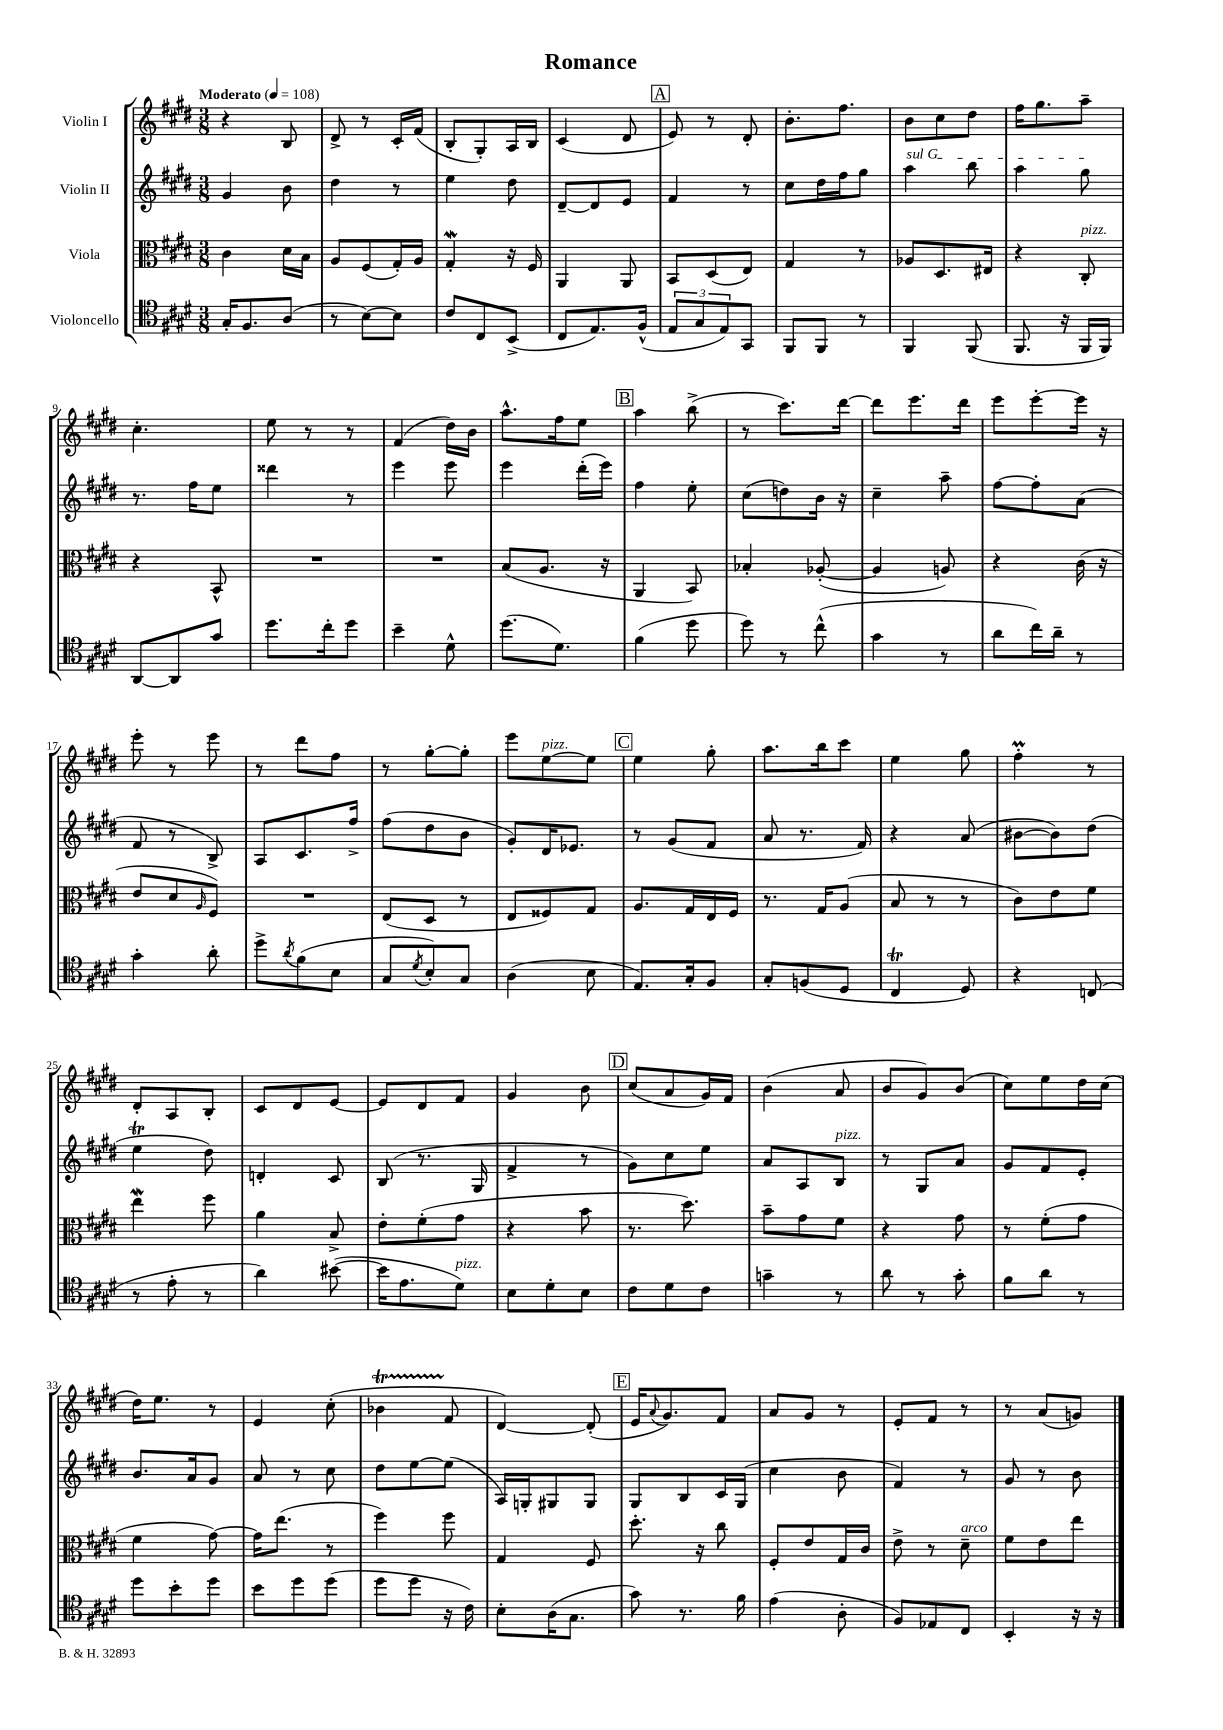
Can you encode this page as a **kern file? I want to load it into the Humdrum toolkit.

**kern	**kern	**kern	**kern
*staff4	*staff3	*staff2	*staff1
*clefC4	*clefC3	*clefG2	*clefG2
*k[f#c#g#d#]	*k[f#c#g#d#]	*k[f#c#g#d#]	*k[f#c#g#d#]
*M3/8	*M3/8	*M3/8	*M3/8
*MM108	*MM108	*MM108	*MM108
16G#'	4c#	4g#	4r
8.F#	.	.	.
(8A	16d#	8b	8B
.	16B	.	.
=	=	=	=
8r	8A	4dd#	8d#^
[8B)	(8F#	.	8r
8B]	16G#')	8r	16c#'
.	16A	.	(16f#
=	=	=	=
8c#	4G#'	4ee	8B'
8C#	.	.	8G#')
(8BB^	16r	8dd#	16A
.	16F#	.	16B
=	=	=	=
8C#	4AA	[8d#~	(4c#
8.E)	.	8d#]	.
.	8AA	8e	8d#
(16F#^^	.	.	.
=	=	=	=
12E	8BB	4f#	8e)
12G#	.	.	.
.	(8D#	.	8r
12E)	.	.	.
8GG#	8E)	8r	8d#'
=	=	=	=
8FF#	4G#	8cc#	8.b'
8FF#	.	16dd#	.
.	.	16ff#	8.ff#
8r	8r	8gg#	.
=	=	=	=
4FF#	8A-	4aa	8b
.	8.D#	.	8cc#
(8FF#	.	8bb	8dd#
.	16E#	.	.
=	=	=	=
8.FF#	4r	4aa	16ff#
.	.	.	8.gg#
16r	.	.	.
16FF#	8C#'	8gg#	8aa~
16FF#)	.	.	.
=	=	=	=
[8AA	4r	8.r	4.cc#'
8AA]	.	.	.
.	.	16ff#	.
8g#	8BB^^	8ee	.
=	=	=	=
8.dd#	4.r	4ddd##	8ee
.	.	.	8r
16cc#'	.	.	.
8dd#	.	8r	8r
=	=	=	=
4b~	4.r	4eee	(4f#
8d#^^	.	8eee	16dd#)
.	.	.	16b
=	=	=	=
(8.dd#	(8B	4eee	8.aa^^
.	8.A	.	.
8.d#)	.	.	16ff#
.	.	(16ddd#'	8ee
.	16r	16eee)	.
=	=	=	=
(4f#	4AA	4ff#	4aa
8dd#	8BB)	8ee'	(8bb^
=	=	=	=
8dd#)	4B-'	(8cc#	8r
8r	.	8dd)	8.ccc#)
(8cc#^^	([8A-'	16b	.
.	.	16r	[16ddd#
=	=	=	=
4g#	4A-]	4cc#~	8ddd#]
.	.	.	8.eee
8r	8A)	8aa~	.
.	.	.	16ddd#
=	=	=	=
8a	4r	[8ff#	8eee
16cc#)	.	8ff#']	[8eee'
16a~	.	.	.
8r	(16c#	(8a	16eee]
.	16r	.	16r
=	=	=	=
4g#'	8e	8f#	8eee'
.	8d#	8r	8r
.	16qqA	.	.
8a'	8F#)	8B^)	8eee
=	=	=	=
8dd#^	4.r	8A	8r
8qa	.	.	.
(8f#	.	8.c#	8ddd#
8B	.	.	8ff#
.	.	16ff#^	.
=	=	=	=
8G#	(8E	(8ff#	8r
8qd#	.	.	.
8B')	8D#	8dd#	[8gg#'
8G#	8r	8b	8gg#']
=	=	=	=
(4A	8E	8g#')	8eee
.	8F##)	16d#	[8ee
.	.	8.e-	.
8B	8G#	.	8ee]
=	=	=	=
8.E)	8.A	8r	4ee
.	.	(8g#	.
16G#'	16G#	.	.
8F#	16E	8f#	8gg#'
.	16F#	.	.
=	=	=	=
8G#'	8.r	8a	8.aa
(8F	.	8.r	.
.	16G#	.	16bb
8D#	(8A	.	8ccc#
.	.	16f#)	.
=	=	=	=
4C#	8B	4r	4ee
.	8r	.	.
8D#)	8r	(8a	8gg#
=	=	=	=
4r	8c#)	[8b#	4ff#'
.	8e	8b#])	.
(8C	8f#	(8dd#	8r
=	=	=	=
8r	4ee	4ee	8d#'
8e'	.	.	8A
8r	8ff#	8dd#)	8B'
=	=	=	=
4a)	4a	4d'	8c#
.	.	.	8d#
([8b#	8B^	8c#	[8e
=	=	=	=
16b#]	8e'	(8B	8e]
8.e	.	.	.
.	(8f#'	8.r	8d#
8d#)	8g#	.	8f#
.	.	16G#	.
=	=	=	=
8B	4r	4f#^	4g#
8d#'	.	.	.
8B	8b	8r	8b
=	=	=	=
8c#	8.r	8g#)	(8cc#
8d#	.	8cc#	8a
.	8.dd#)	.	.
8c#	.	8ee	16g#)
.	.	.	16f#
=	=	=	=
4g~	8b~	8a	(4b
.	8g#	8A	.
8r	8f#	8B	8a
=	=	=	=
8a	4r	8r	8b
8r	.	8G#	8g#)
8g#'	8g#	8a	(8b
=	=	=	=
8f#	8r	8g#	8cc#)
8a	(8f#'	8f#	8ee
8r	8g#	8e'	16dd#
.	.	.	(16cc#
=	=	=	=
8dd#	4f#	8.b	16dd#)
.	.	.	8.ee
8b'	.	.	.
.	.	16a	.
8dd#	[8g#)	8g#	8r
=	=	=	=
8b	16g#]	8a	4e
.	(8.ee	.	.
8dd#	.	8r	.
(8dd#	8r	8cc#	(8cc#'
=	=	=	=
8dd#	4ff#)	8dd#	4b-
8dd#	.	[8ee	.
16r	8ff#	(8ee]	8f#
16c#)	.	.	.
=	=	=	=
8B'	4G#	16A)	[4d#)
.	.	16G'	.
(16A	.	8G#	.
8.G#	.	.	.
.	8F#	8G#	(8d#']
=	=	=	=
8g#)	8.dd#'	8G#	16e
.	.	.	8qqa
.	.	.	8.g#)
8.r	.	8B	.
.	16r	.	.
.	8cc#	16c#	8f#
16f#	.	(16G#	.
=	=	=	=
(4e	8F#'	4cc#	8a
.	8e	.	8g#
8A'	16G#	8b	8r
.	16c#	.	.
=	=	=	=
8F#)	8e^	4f#)	8e'
8E-	8r	.	8f#
8C#	8d#~	8r	8r
=	=	=	=
4BB'	8f#	8g#	8r
.	8e	8r	(8a
16r	8ee	8b	8g)
16r	.	.	.
==	==	==	==
*-	*-	*-	*-
